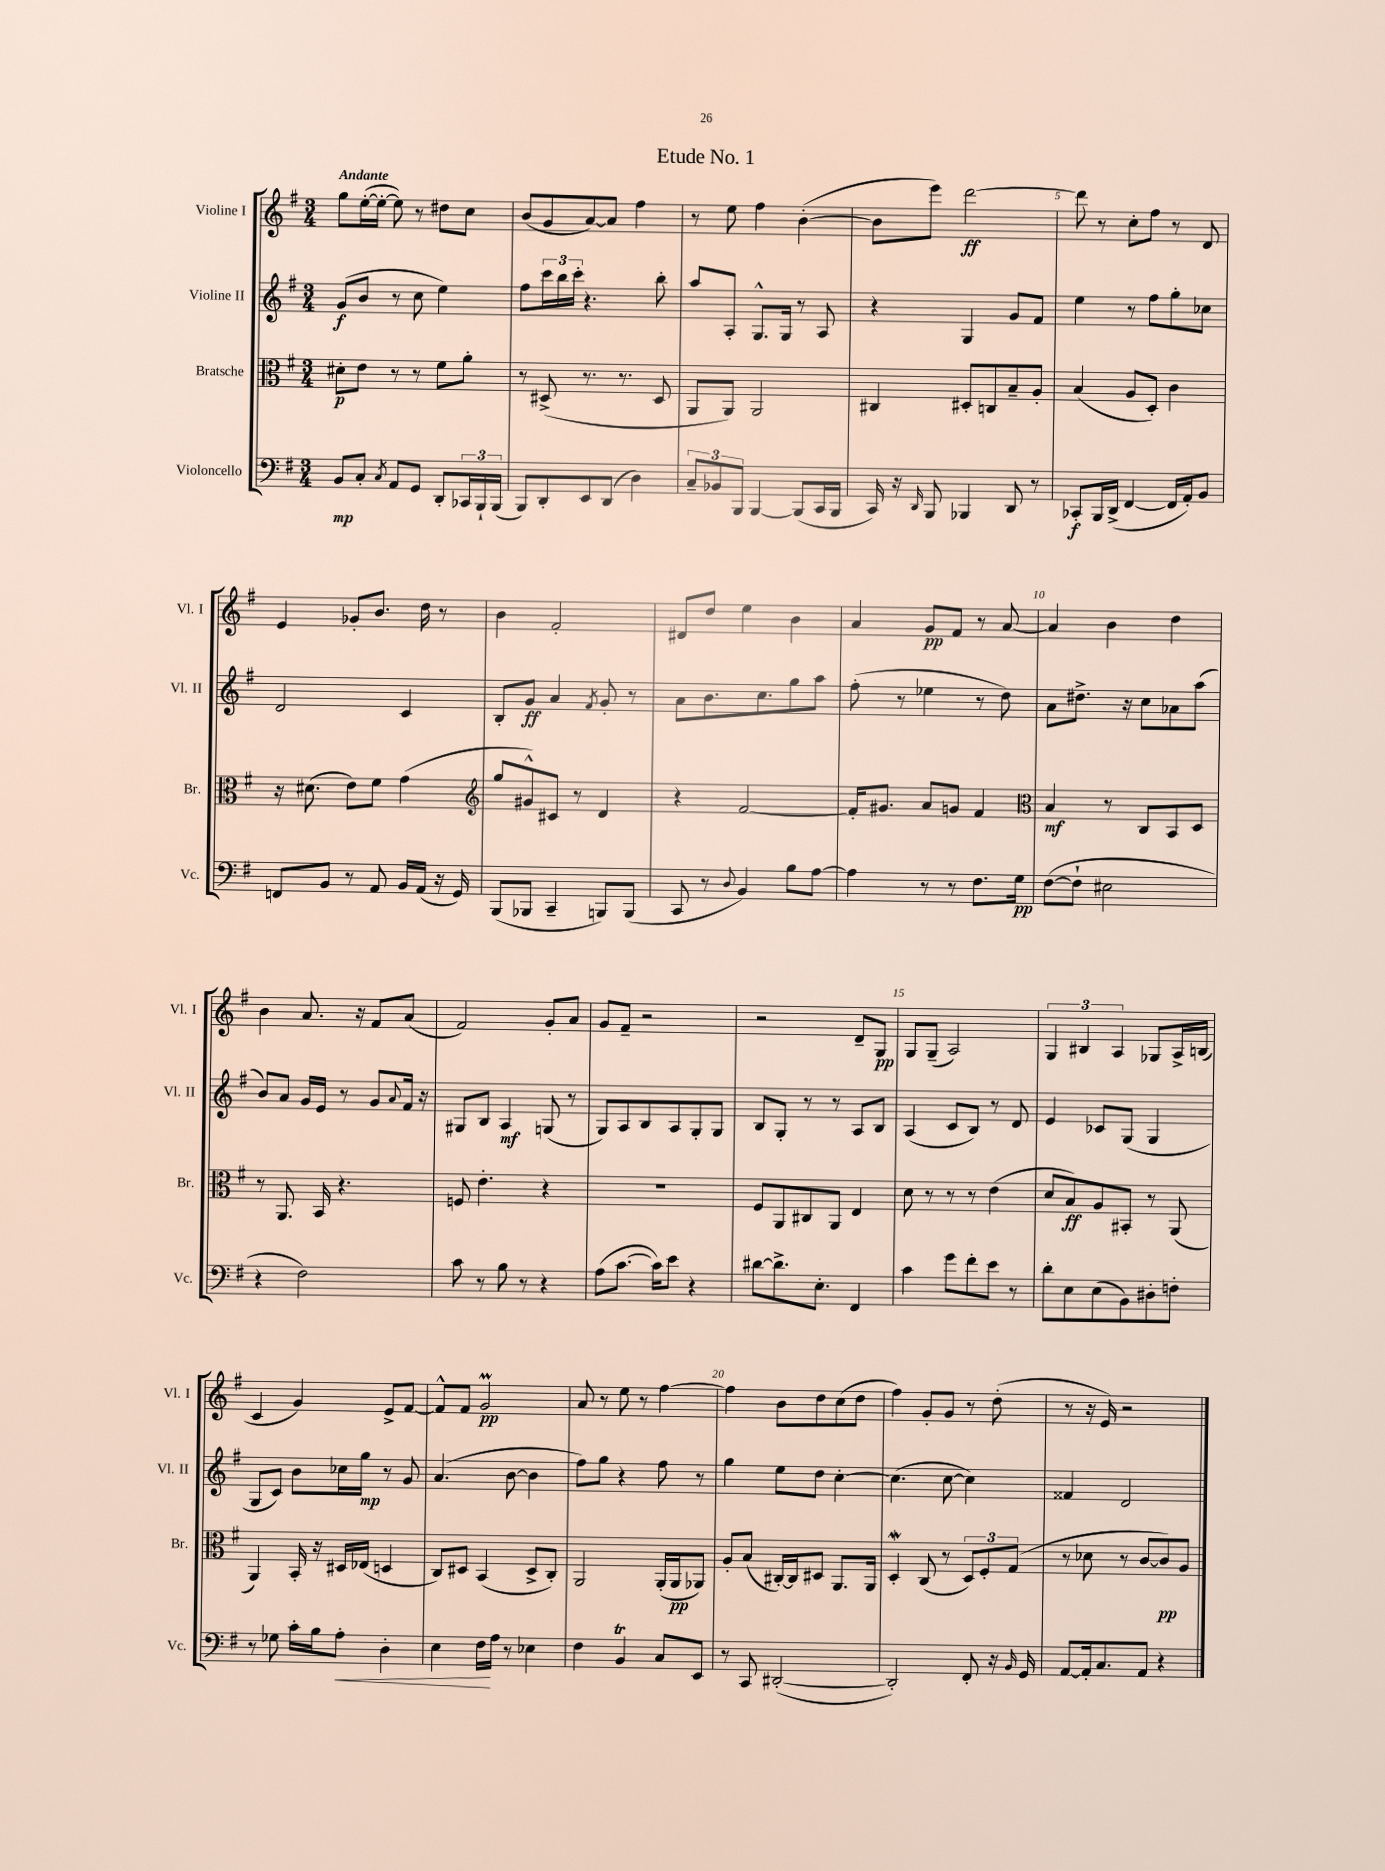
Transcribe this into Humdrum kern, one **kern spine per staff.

**kern	**dynam	**kern	**dynam	**kern	**dynam	**kern	**dynam
*part4	*part4	*part3	*part3	*part2	*part2	*part1	*part1
*staff4	*staff4	*staff3	*staff3	*staff2	*staff2	*staff1	*staff1
*I"Violoncello	*	*I"Bratsche	*	*I"Violine II	*	*I"Violine I	*
*I'Vc.	*	*I'Br.	*	*I'Vl. II	*	*I'Vl. I	*
*clefF4	*	*clefC3	*	*clefG2	*	*clefG2	*
*k[f#]	*	*k[f#]	*	*k[f#]	*	*k[f#]	*
*M3/4	*	*M3/4	*	*M3/4	*	*M3/4	*
=1	=1	=1	=1	=1	=1	=1	=1
!	!	!	!	!	!	!LO:TX:a:B:t=Andante	!
8BB/L	mp	8d#X'\L	p	(8g/L	f	8gg\L	.
8C'/J	.	8e\J	.	8b/J	.	([16ee'\L	.
.	.	.	.	.	.	16ee'\JJ_	.
8qC/	.	.	.	.	.	.	.
8AA/L	.	8r	.	8r	.	8ee\])	.
8GG/J	.	8r	.	8cc\	.	8r	.
8DD'/L	.	8f#\L	.	4ee\)	.	8dd#X\L	.
24CC-X/L	.	8a'\J	.	.	.	8cc\J	.
24BBB`/	.	.	.	.	.	.	.
(24BBB/JJ	.	.	.	.	.	.	.
=2	=2	=2	=2	=2	=2	=2	=2
8BBB/L)	.	8r	.	8ff#\L	.	(8b/L	.
8DD'/	.	(8D#X^/	.	24ccc\L	.	8g/	.
.	.	.	.	24bb\	.	.	.
.	.	.	.	24ccc'\JJ	.	.	.
8EE/	.	8.r	.	4.r	.	[8a/)	.
(8DD/J	.	.	.	.	.	8a/J]	.
.	.	8.r	.	.	.	.	.
4D\)	.	.	.	.	.	4ff#\	.
.	.	8D#/	.	8bb'\	.	.	.
=3	=3	=3	=3	=3	=3	=3	=3
12C~/L	.	8AA/L	.	8aa/L	.	8r	.
12BB-X/	.	.	.	.	.	.	.
.	.	8AA/J)	.	8A'/J	.	8ee\	.
12BBB/J	.	.	.	.	.	.	.
[4BBB/	.	2AA/	.	8.G^^/L	.	4ff#\	.
.	.	.	.	16G/Jk	.	.	.
(8BBB/L]	.	.	.	8r	.	([4b'\	.
16CC/L	.	.	.	8A/	.	.	.
16BBB/JJ	.	.	.	.	.	.	.
=4	=4	=4	=4	=4	=4	=4	=4
16CC/)	.	4C#X/	.	4r	.	8b\L]	.
16r	.	.	.	.	.	.	.
16qqDD/	.	.	.	.	.	.	.
8BBB/	.	.	.	.	.	8eee\J)	.
4BBB-X/	.	8D#X'/L	.	4G/	.	[2ddd\	ff
.	.	8Cn/	.	.	.	.	.
8DD/	.	8B~/	.	8g/L	.	.	.
8r	.	8A'/J	.	8f#/J	.	.	.
=5	=5	=5	=5	=5	=5	=5	=5
8CC-X'/L	f	(4B/	.	4ee\	.	8ddd\]	.
16BBB/L	.	.	.	.	.	8r	.
(16DD^/JJ	.	.	.	.	.	.	.
[4FF#/	.	8A/L	.	8r	.	8cc'\L	.
.	.	8D'/J)	.	8ff#\L	.	8ff#\J	.
16FF#/LL]	.	4c\	.	8gg'\	.	8r	.
16AA'/J)	.	.	.	.	.	.	.
8BB/J	.	.	.	8cc-X\J	.	8d/	.
!!LO:LB:g=z
=6	=6	=6	=6	=6	=6	=6	=6
8FFn/L	.	16r	.	2d/	.	4e/	.
.	.	(8.d#X\	.	.	.	.	.
8BB/J	.	.	.	.	.	.	.
8r	.	8e\L)	.	.	.	8g-X'/L	.
8AA/	.	8f#\J	.	.	.	8.b/J	.
16BB/LL	.	(4g\	.	4c/	.	.	.
(16AA/JJ	.	.	.	.	.	16dd\	.
16r	.	.	.	.	.	8r	.
16GG/)	.	.	.	.	.	.	.
=7	=7	=7	=7	=7	=7	=7	=7
*	*	*clefG2	*	*	*	*	*
(8BBB/L	.	8gg/L	.	8B'/L	.	4b\	.
8BBB-X/J	.	8g#X^^/)	.	8g/J	ff	.	.
4CC~/	.	8c#X/J	.	4a/	.	2f#'/	.
.	.	8r	.	.	.	.	.
.	.	.	.	8qf#/	.	.	.
8BBBn/L)	.	4d/	.	8g'/	.	.	.
(8BBB/J	.	.	.	8r	.	.	.
=8	=8	=8	=8	=8	=8	=8	=8
8CC/	.	4r	.	8a\L	.	8d#X/L	.
8r	.	.	.	8.b\	.	8dd/J	.
8qqD/	.	.	.	.	.	.	.
4BB/)	.	[2f#/	.	.	.	4ee\	.
.	.	.	.	8.cc\	.	.	.
8B\L	.	.	.	8gg\	.	4b\	.
[8A\J	.	.	.	8aa\J	.	.	.
=9	=9	=9	=9	=9	=9	=9	=9
4A\]	.	16f#'/KL]	.	(8ff#'\	.	4a/	.
.	.	8.g#X/J	.	.	.	.	.
.	.	.	.	8r	.	.	.
8r	.	8a/L	.	4ee-X\	.	8g/L	pp
8r	.	8gn/J	.	.	.	8f#/J	.
8.F#\L	.	4f#/	.	8r	.	8r	.
.	.	.	.	8dd\)	.	[8a/	.
16G\Jk	pp	.	.	.	.	.	.
=10	=10	=10	=10	=10	=10	=10	=10
*	*	*clefC3	*	*	*	*	*
([8F#\L	.	4B/	mf	8a\L	.	4a/]	.
8F#`\J]	.	.	.	8.dd#X^\J	.	.	.
2E#X\	.	8r	.	.	.	4b\	.
.	.	.	.	16r	.	.	.
.	.	8C/L	.	8cc\L	.	.	.
.	.	8BB/	.	8a-X\	.	4dd\	.
.	.	8D/J	.	(8aa\J	.	.	.
!!LO:LB:g=z
=11	=11	=11	=11	=11	=11	=11	=11
4r	.	8r	.	8b/L)	.	4b\	.
.	.	8.AA/	.	8a/J	.	.	.
2F#\)	.	.	.	16g/LL	.	8.a/	.
.	.	16BB/	.	16e/JJ	.	.	.
.	.	4.r	.	8r	.	.	.
.	.	.	.	.	.	16r	.
.	.	.	.	8g/L	.	8f#/L	.
.	.	.	.	8qqa/	.	.	.
.	.	.	.	16f#/Jk	.	(8a/J	.
.	.	.	.	16r	.	.	.
=12	=12	=12	=12	=12	=12	=12	=12
8c\	.	8Fn/	.	8G#X/L	.	2f#/)	.
8r	.	4.e'\	.	8B/J	.	.	.
8B\	.	.	.	4A/	mf	.	.
8r	.	.	.	.	.	.	.
4r	.	4r	.	(8Gn/	.	8g'/L	.
.	.	.	.	8r	.	8a/J	.
=13	=13	=13	=13	=13	=13	=13	=13
(8A\L	.	2.r	.	8G/L)	.	8g/L	.
[8.c\J	.	.	.	8A/	.	8f#~/J	.
.	.	.	.	8B/	.	2r	.
16c\KL])	.	.	.	.	.	.	.
8e\J	.	.	.	8A/	.	.	.
4r	.	.	.	8G'/	.	.	.
.	.	.	.	8G/J	.	.	.
=14	=14	=14	=14	=14	=14	=14	=14
[8d#X\L	.	8F#/L	.	8B/L	.	2r	.
8.d#^\]	.	8AA/	.	8G'/J	.	.	.
.	.	8C#X/	.	8r	.	.	.
8.E'\J	.	.	.	.	.	.	.
.	.	8AA/J	.	8r	.	.	.
4FF#/	.	4E/	.	8A/L	.	8d~/L	.
.	.	.	.	8B/J	.	8G/J	pp
=15	=15	=15	=15	=15	=15	=15	=15
4c\	.	8d\	.	(4A/	.	8G/L	.
.	.	8r	.	.	.	(8G~/J	.
8g\L	.	8r	.	8c/L	.	2A/)	.
8f#'\	.	8r	.	8B/J)	.	.	.
8e\J	.	(4e\	.	8r	.	.	.
8r	.	.	.	8d/	.	.	.
=16	=16	=16	=16	=16	=16	=16	=16
8d'\L	.	8d/L	.	4e/	.	6G/	.
8E\	.	8B/)	ff	.	.	.	.
.	.	.	.	.	.	6B#X/	.
(8E\	.	8A/	.	8c-X/L	.	.	.
.	.	.	.	.	.	6A/	.
8BB\)	.	8BB#X'/J	.	(8G/J	.	.	.
8D#X'\	.	8r	.	4G/	.	8G-X/L	.
8Fn'\J	.	(8AA/	.	.	.	16A^/L	.
.	.	.	.	.	.	(16Bn/JJ	.
!!LO:LB:g=z
=17	=17	=17	=17	=17	=17	=17	=17
8r	.	4AA/)	.	8G/L	.	4c/	.
8G-X\	.	.	.	8c/J)	.	.	.
16c'\LL	.	16BB'/	.	8b\L	.	4g/)	.
16B\J	.	16r	.	.	.	.	.
!	!LO:HP:b	!	!	!	!	!	!
8A'\J	<	16D#X/LL	.	16cc-X\L	.	.	.
.	.	(16E-X/JJ	.	16gg\JJ	mp	.	.
4D'\	.	4Dn/	.	8r	.	8e^/L	.
.	.	.	.	8g/	.	[8f#/J	.
=18	=18	=18	=18	=18	=18	=18	=18
4E\	.	8C/L)	.	(4.a/	.	8f#^^/L]	.
.	.	8D#X/J	.	.	.	8f#/J	.
16F#\LL	.	(4BB/	.	.	.	2gM/	pp
16A\JJ	[	.	.	.	.	.	.
8r	.	.	.	[8b\	.	.	.
4E-X\	.	8D#^/L	.	4b\]	.	.	.
.	.	8C'/J)	.	.	.	.	.
=19	=19	=19	=19	=19	=19	=19	=19
4F#\	.	2AA/	.	8ff#\L)	.	8a/	.
.	.	.	.	8gg\J	.	8r	.
4BBt/	.	.	.	4r	.	8ee\	.
.	.	.	.	.	.	8r	.
8C/L	.	(16AA'/LL	.	8ff#\	.	[4ff#\	.
.	.	16AA/J	pp	.	.	.	.
8EE/J	.	8AA-X/J)	.	8r	.	.	.
=20	=20	=20	=20	=20	=20	=20	=20
8r	.	8A'/L	.	4gg\	.	4ff#\]	.
8CC/	.	(8B/J	.	.	.	.	.
([2DD#X'/	.	[16C#X'/LL)	.	8ee\L	.	8b\L	.
.	.	16C#/J]	.	.	.	.	.
.	.	8D#X/J	.	8dd\J	.	8dd\	.
.	.	8.AA/L	.	[4cc'\	.	(8cc\	.
.	.	.	.	.	.	8dd\J	.
.	.	16AA/Jk	.	.	.	.	.
=21	=21	=21	=21	=21	=21	=21	=21
2DD#'/])	.	4DW'/	.	(4.cc\]	.	4ff#\)	.
.	.	(8C/	.	.	.	8g'/L	.
.	.	8r	.	[8cc\	.	8g/J	.
8FF#'/	.	12D/L)	.	4cc\])	.	8r	.
.	.	12F#'/	.	.	.	.	.
16r	.	.	.	.	.	(8dd'\	.
.	.	(12G/J	.	.	.	.	.
16qqBB/	.	.	.	.	.	.	.
16GG/	.	.	.	.	.	.	.
=22	=22	=22	=22	=22	=22	=22	=22
[8AA/L	.	8r	.	4f##X/	.	8r	.
16AA'/k]	.	8d-X\	.	.	.	16r	.
8.C/	.	.	.	.	.	16e/)	.
.	.	8r	.	2d/	.	2r	.
8AA/J	.	[8c/L	.	.	.	.	.
4r	.	8c/])	pp	.	.	.	.
.	.	8A/J	.	.	.	.	.
==	==	==	==	==	==	==	==
*-	*-	*-	*-	*-	*-	*-	*-
